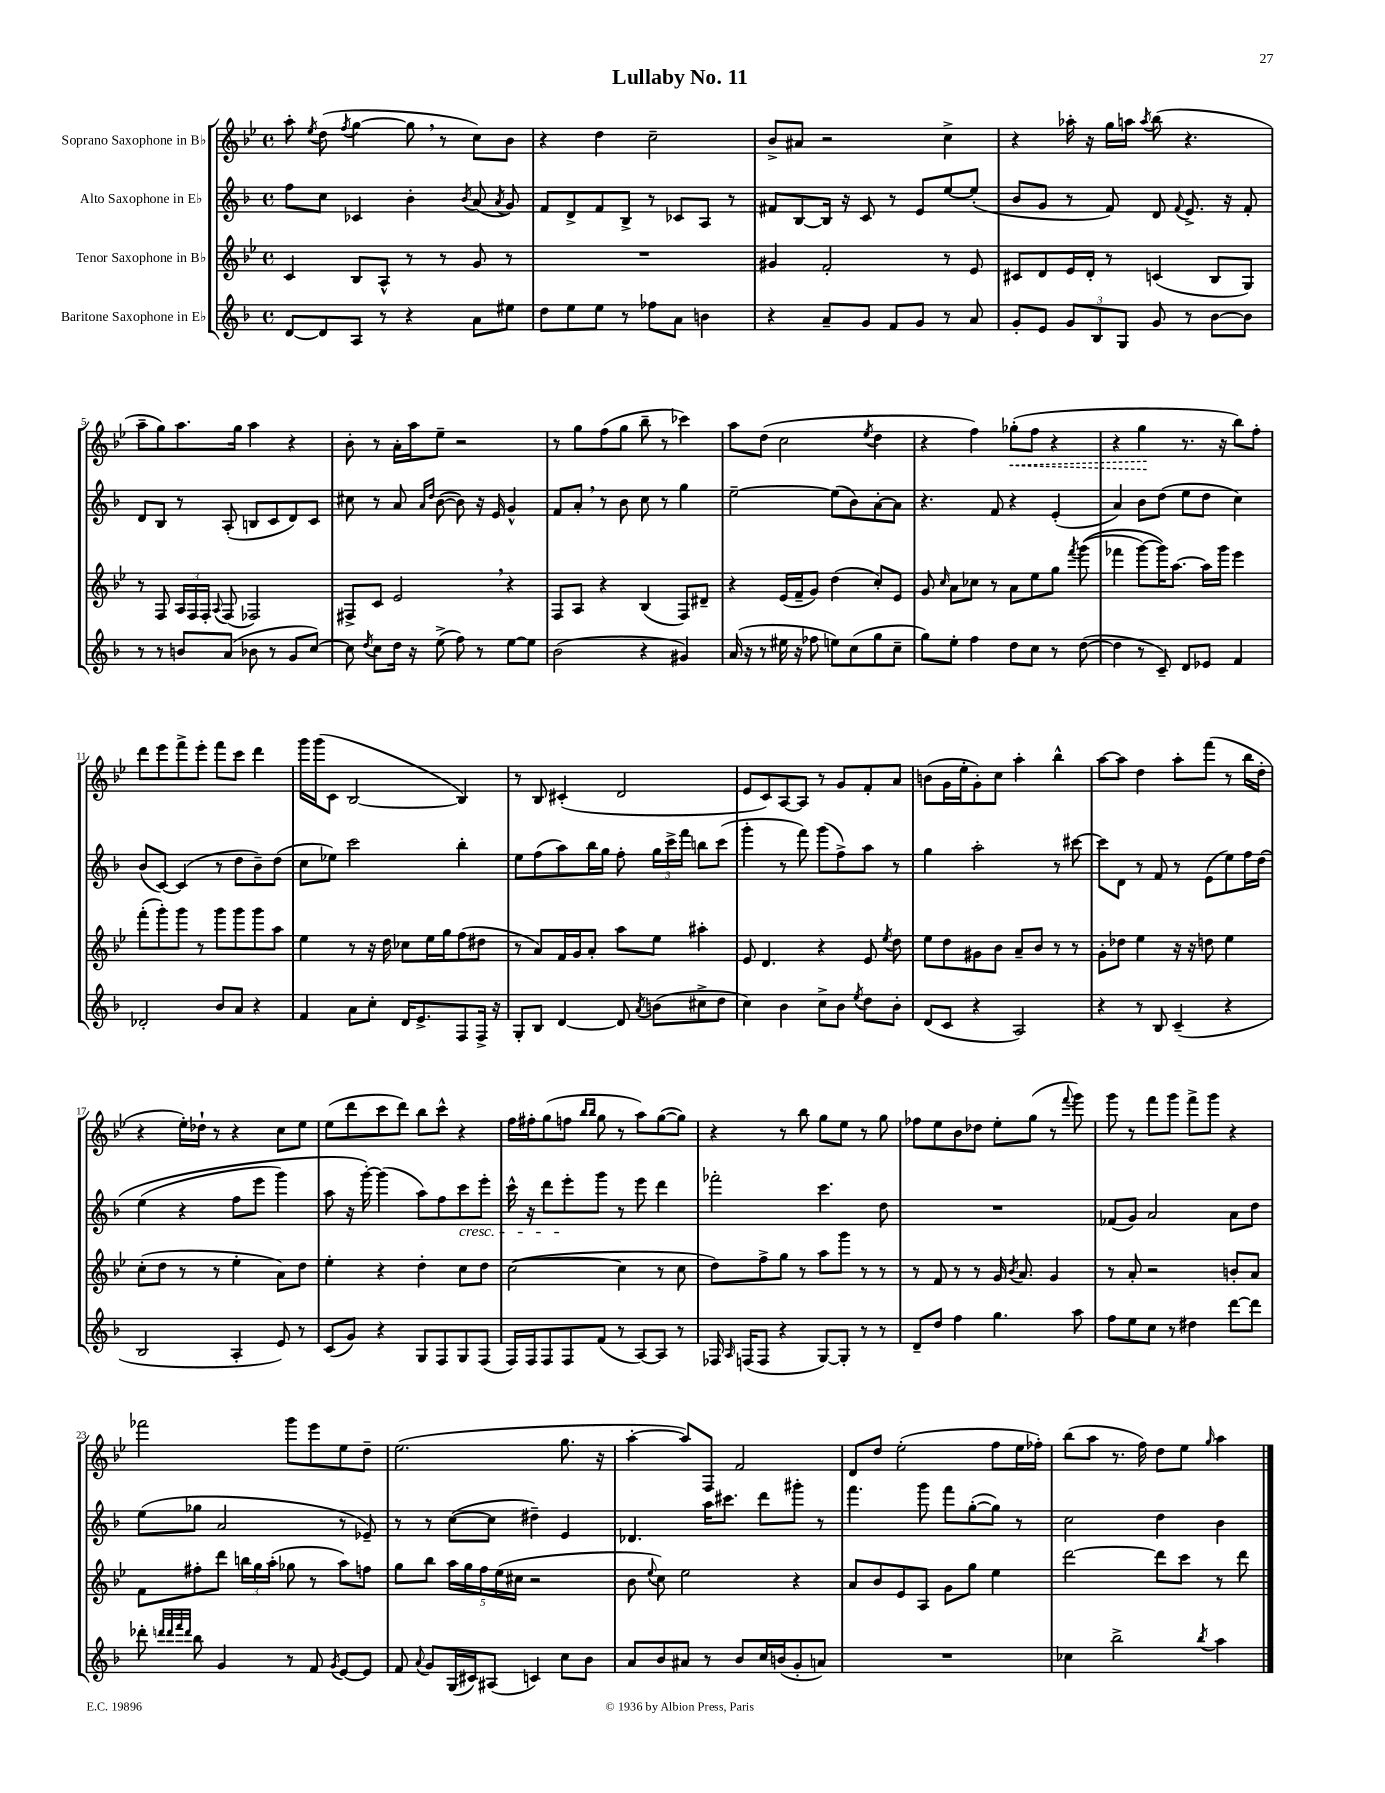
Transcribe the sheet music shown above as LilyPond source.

\header { title = "Lullaby No. 11" }
<<
\new StaffGroup <<
\new Staff = "s0" \with { instrumentName = "Soprano Saxophone in Bb" } {
    \clef treble \key bes \major \defaultTimeSignature \time 4/4
    \autoBeamOff a''8-. \acciaccatura { ees''8 } d''8( \acciaccatura { f''8 } g''4~ g''8 \breathe r8 c''8[) bes'8] |
    r4 d''4 c''2-- |
    bes'8[-> ais'8] r2 c''4-> |
    r4 aes''16-. r16 g''16[ a''16] \acciaccatura { a''8 } bes''8( r4. |
    a''8[-- g''8) a''8. g''16] a''4 r4 |
    bes'8-. r8 a'16[-. a''16 ees''8]-- r2 |
    r8 g''8[ f''8( g''8] bes''8-- r8 ces'''4) |
    a''8[ d''8]( c''2 \acciaccatura { ees''8 } d''4 |
    r4 f''4) \once \override Hairpin.style = #'dashed-line ges''8[-.\<( f''8] r4 |
    r4 g''4\! r8. r16 bes''8[) f''8]-. |
    d'''8[ ees'''8 f'''8-> ees'''8]-. f'''8[ c'''8] d'''4 |
    g'''16[ g'''16( c'8] bes2~ bes4) |
    r8 bes8 cis'4-.( d'2 |
    ees'8[ c'8) a8~ a8] r8 g'8[ f'8-. a'8] |
    b'8[( g'16 ees''16-. g'8-.) c''8] a''4-. bes''4-^ |
    a''8[~ a''8] d''4 a''8[-. f'''8]( r8 bes''16[ d''16]-. |
    r4 ees''16[-.) des''16]-! r8 r4 c''8[ ees''8] |
    ees''8[( d'''8 c'''8 d'''8]) bes''8[ c'''8]-^ r4 |
    f''16[ fis''16-. g''8( f''8] \grace { bes''16[ bes''16] } g''8 r8 a''8[) g''8~( g''8]) |
    r4 r8 bes''8 g''8[ ees''8] r8 g''8 |
    fes''8[ ees''8 bes'8 des''8] ees''8[-. g''8]( r8 \appoggiatura { f'''8 } g'''8) |
    g'''8 r8 f'''8[ g'''8] f'''8[-> g'''8] r4 |
    fes'''2 g'''8[ ees'''8 ees''8 d''8]-- |
    ees''2.( g''8. r16 |
    a''4~-. a''8[) f8] f'2 |
    d'8[ d''8] ees''2-.( f''8[ ees''16 fes''16]-.) |
    bes''8[( a''8] r8. f''16) d''8[ ees''8] \grace { g''16 } a''4 \bar "|." |
}
\new Staff = "s1" \with { instrumentName = "Alto Saxophone in Eb" } {
    \clef treble \key f \major \defaultTimeSignature \time 4/4
    \autoBeamOff f''8[ c''8] ces'4 bes'4-. \acciaccatura { bes'8 } a'8( \acciaccatura { a'8 } g'8) |
    f'8[ d'8-> f'8 bes8]-> r8 ces'8[ a8] r8 |
    fis'8[ bes8~ bes16] r16 c'8 r8 e'8[ e''8~ e''8]-.( |
    bes'8[ g'8] r8 f'8) d'8 \appoggiatura { f'8 } e'8.-> r16 f'8-. |
    d'8[ bes8] r8 a8-.( b8[ c'8 d'8) c'8] |
    cis''8 r8 a'8 \grace { a'16[ d''16] } bes'8~( bes'8) r16 e'16 g'4-^ |
    f'8[ a'8]-. \breathe r8 bes'8 c''8 r8 g''4 |
    e''2~-- e''8[( bes'8) a'8~-. a'8] |
    r4. f'8 r4 e'4-.( |
    a'4) bes'8[ d''8]( e''8[ d''8] c''4) |
    bes'8[( c'8]~) c'4( r8 d''8[ bes'8--) d''8]( |
    c''8[ ees''8]) c'''2 bes''4-. |
    e''8[ f''8( a''8) bes''16 g''16] f''8-. \tuplet 3/2 { g''16[ c'''16-> f'''16] } b''8[ c'''8]( |
    g'''4-. r8 f'''8) g'''8[( f''8->) a''8] r8 |
    g''4 a''2-. r8 cis'''8~ |
    cis'''8[ d'8] r8 f'8 r8 e'8[( e''8) f''16 d''16]\( |
    e''4( r4 f''8[ e'''8] g'''4) |
    a''8 r16 g'''16~-.\) g'''4( a''8[) f''8 c'''8\cresc e'''8]-. |
    c'''16-^ r16 d'''8[ e'''8-.\! g'''8] r8 e'''8 d'''4 |
    fes'''2-. c'''4. d''8 |
    R1 |
    fes'8[( g'8]) a'2 a'8[ d''8] |
    e''8[( ges''8] a'2 r8 ees'8--) |
    r8 r8 c''8[~( c''8] dis''4--) e'4 |
    des'4. a''16[ cis'''8.] d'''8[ gis'''8]-. r8 |
    f'''4. g'''8 f'''8[ g''8~-.( g''8]) r8 |
    c''2 d''4 bes'4 \bar "|." |
}
\new Staff = "s2" \with { instrumentName = "Tenor Saxophone in Bb" } {
    \clef treble \key bes \major \defaultTimeSignature \time 4/4
    \autoBeamOff c'4 bes8[ a8]-^ r8 r8 g'8 r8 |
    R1 |
    gis'4 f'2-. r8 ees'8 |
    cis'8[ d'8 ees'16 d'16]-. r8 c'4( bes8[ g8]) |
    r8 f8 \tuplet 3/2 { a16[ f16 f16]-. } \appoggiatura { a8 } f8( fes2) |
    fis8[-> c'8] ees'2 \breathe r4 |
    f8[ a8] r4 bes4( f8[) dis'8]-- |
    r4 ees'16[( f'16-- g'8]) d''4( c''8[-.) ees'8] |
    g'8 \grace { c''16 } a'8[ ces''8] r8 a'8[ ees''8 g''8] \acciaccatura { f'''8 } g'''8(\( |
    fes'''4 g'''8[~) g'''16\) a''8.]~ a''16[ g'''16] ees'''4 |
    f'''8[-.( g'''8-.) g'''8] r8 g'''8[ g'''8 g'''8 a''8] |
    ees''4 r8 r16 d''16 ces''8[ ees''16 g''16 f''8( dis''8] |
    r8 a'8[) f'16 g'16 a'8]-. a''8[ ees''8] ais''4-. |
    ees'8 d'4. r4 ees'8 \acciaccatura { ees''8 } d''8 |
    ees''8[ d''8 gis'8 bes'8] a'8[-- bes'8] r8 r8 |
    g'8[-. des''8] ees''4 r16 r16 d''8 ees''4 |
    c''8[-.( d''8] r8 r8 ees''4-. a'8[) d''8] |
    ees''4-. r4 d''4-. c''8[ d''8] |
    c''2~( c''4 r8 c''8 |
    d''8[) f''8-> g''8] r8 a''8[ g'''8] r8 r8 |
    r8 f'8 r8 r8 g'16 \acciaccatura { bes'8 } a'8. g'4 |
    r8 a'8-. r2 b'8[-. a'8] |
    f'8[ fis''8-. d'''8] \tuplet 3/2 { b''16[ g''16 a''16]-.( } ges''8 r8 a''8[) f''8] |
    g''8[ bes''8] \tuplet 5/4 { a''16[ g''16 f''16 ees''16( cis''16] } r2 |
    bes'8 \appoggiatura { ees''8 } c''8) ees''2 r4 |
    a'8[ bes'8 ees'8 a8] g'8[ g''8] ees''4 |
    d'''2~ d'''8[ c'''8] r8 d'''8 \bar "|." |
}
\new Staff = "s3" \with { instrumentName = "Baritone Saxophone in Eb" } {
    \clef treble \key f \major \defaultTimeSignature \time 4/4
    \autoBeamOff d'8[~ d'8 a8] r8 r4 a'8[ eis''8] |
    d''8[ e''8 e''8] r8 fes''8[ a'8] b'4 |
    r4 a'8[-- g'8] f'8[ g'8] r8 a'8 |
    g'8[-. e'8] \tuplet 3/2 { g'8[ bes8 g8] } g'8 r8 bes'8[~ bes'8] |
    r8 r8 b'8[ a'8]( bes'8 r8 g'8[ c''8]~) |
    c''8 \acciaccatura { d''8 } c''8[ d''16] r16 e''8->( f''8) r8 e''8[~ e''8] |
    bes'2( r4 gis'4) |
    a'16( r16 r8 eis''16 r16 fes''8 e''8[) c''8( g''8 c''8]-- |
    g''8[) e''8]-. f''4 d''8[ c''8] r8 d''8~( |
    d''4 r8 c'8--) d'8[ ees'8] f'4 |
    des'2-. bes'8[ a'8] r4 |
    f'4 a'8[ c''8]-. d'16[ e'8.-> f8 f16]-> r16 |
    g8[-. bes8] d'4~ d'8 \acciaccatura { a'8 } b'8[( cis''8-> d''8] |
    c''4) bes'4 c''8[-> bes'8] \acciaccatura { e''8 } d''8[ bes'8]-. |
    d'8[( c'8] r4 a2) |
    r4 r8 bes8 c'4--( r4 |
    bes2 a4-. e'8) r8 |
    c'8[( g'8]) r4 g8[ f8 g8 f8]( |
    f16[) f16 f8 f8 f'8]( r8 a8[~) a8] r8 |
    fes16 \grace { a16 } f16[( f8] r4 g8[~) g8]-. r8 r8 |
    d'8[-- d''8] f''4 g''4. a''8 |
    f''8[ e''8 c''8] r8 dis''4 d'''8[~ d'''8] |
    des'''8-. \grace { d'''32[ d'''32 f'''32 d'''32] } bes''8 g'4 r8 f'8 \acciaccatura { g'8 } e'8[~ e'8] |
    f'8 \appoggiatura { a'8 } g'8[ g16( cis'16) ais8]( c'4) c''8[ bes'8] |
    a'8[ bes'8 ais'8] r8 bes'8[ c''16 b'16( g'8-. a'8]) |
    R1 |
    ces''4 bes''2-> \acciaccatura { bes''8 } a''4 \bar "|." |
}
>>
>>
